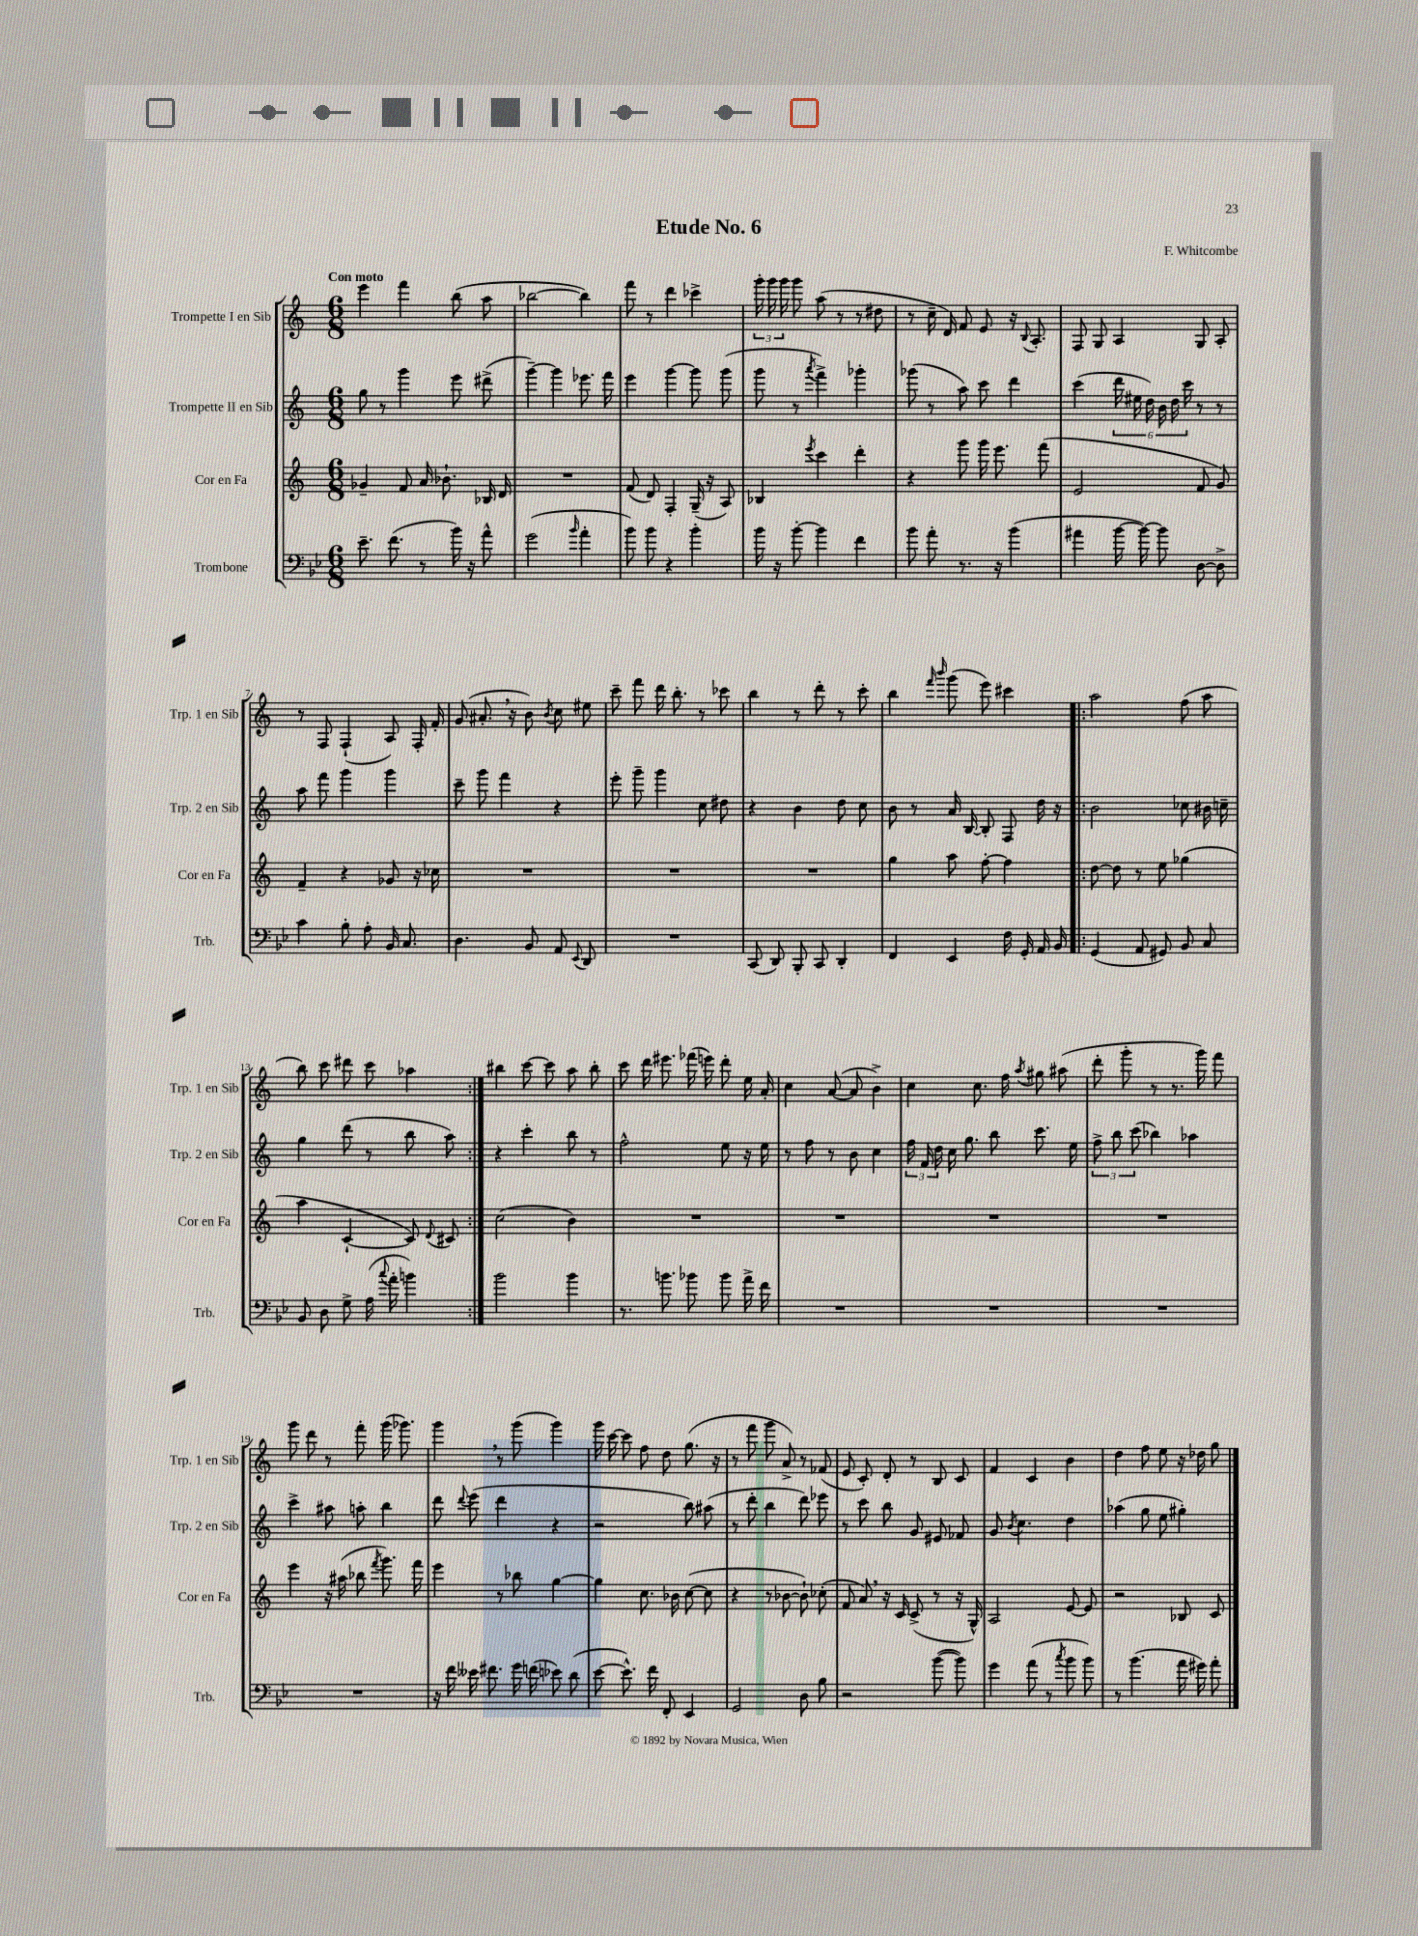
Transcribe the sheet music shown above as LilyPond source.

\header { title = "Etude No. 6" composer = "F. Whitcombe" }
<<
\new StaffGroup <<
\new Staff = "s0" \with { instrumentName = "Trompette I en Sib" shortInstrumentName = "Trp. 1 en Sib" } {
    \clef treble \key c \major \numericTimeSignature \time 6/8 \tempo "Con moto"
    \autoBeamOff e'''4 f'''4 b''8( a''8 |
    bes''2~ bes''4) |
    f'''8 r8 d'''4 ces'''4-> |
    \tuplet 3/2 { g'''16-. g'''16 g'''16 } g'''8 a''8( r8 r8 dis''8 |
    r8 c''16-- d'16) f'8 e'8 r16 \appoggiatura { b8 } a8.-. |
    f8 g8 a4 g8 a8-. |
    r8 f8 f4-!( a8) f16-. f'16-. |
    g'8( ais'8.-. \breathe r16 b'8) \acciaccatura { b'8 } c''8 eis''8 |
    c'''8-- f'''8 d'''16 b''8.-. r8 ces'''8 |
    b''4 r8 d'''8-. r8 c'''8-. |
    b''4 \grace { f'''16 b'''16 } g'''8( e'''8) cis'''4 |
    \repeat volta 2 { a''2 f''8( a''8 |
    b''8) c'''8 dis'''8 c'''8 aes''4 | }
    bis''4 c'''8~ c'''8 a''8 bis''8-. |
    c'''8 d'''16 eis'''8. fes'''16( e'''16) d'''8-. e''16 a'16-. |
    c''4 a'8~( a'8 b'4->) |
    c''4 c''8. f''16 \acciaccatura { a''8 } gis''8 ais''8( |
    d'''8-. g'''8-. r8 r8. g'''16) f'''8 |
    g'''8 d'''8 r8 f'''8-. g'''16( ges'''8.) |
    g'''4 \breathe r8 g'''8( g'''4) |
    g'''16 c'''16~ c'''8 f''8 d''8 g''8.( r16 |
    r8 f'''8 g'''8 a'8->) r8 fes'8( |
    e'8 c'8-.) d'8-. r8 b8 c'8 |
    f'4 c'4 b'4 |
    d''4 f''8 e''8 r16 des''16 g''8 \bar "|." |
}
\new Staff = "s1" \with { instrumentName = "Trompette II en Sib" shortInstrumentName = "Trp. 2 en Sib" } {
    \clef treble \key c \major \numericTimeSignature \time 6/8
    \autoBeamOff g''8 r8 g'''4 e'''8 dis'''8->( |
    g'''4~--) g'''4 ees'''8. f'''16 |
    e'''4 g'''4~ g'''8 g'''8( |
    g'''8 r8 \acciaccatura { a'''8 } f'''4->) ges'''4-. |
    ges'''8( r8 a''8) c'''8 d'''4 |
    c'''4( \tuplet 6/4 { d'''16 eis''16 d''16) b'16 d''16 c'''16 } r8 r8 |
    a''8 f'''8 g'''4 g'''4 |
    c'''8-- g'''8 f'''4 r4 |
    e'''8-. g'''8-- g'''4 c''8 dis''8 |
    r4 b'4 d''8 c''8 |
    b'8 r8 a'16 b16~ b8-. f8 d''16 r16 |
    \repeat volta 2 { b'2 ces''8 bis'16 c''16-- |
    g''4 d'''8( r8 b''8 a''8) | }
    r4 c'''4-. b''8 r8 |
    f''2-^ e''8 r16 e''16 |
    r8 f''8 r8 b'8 c''4 |
    \tuplet 3/2 { f''16 f'16 d''16 } c''16 g''8. b''8 c'''8. e''16 |
    \tuplet 3/2 { f''8-> b''8 c'''8( } bes''4) aes''4 |
    c'''4-> ais''8 a''8-. b''4 |
    d'''8 \appoggiatura { d'''8 } e'''8( d'''4 r4 |
    r2 b''8) ais''8( |
    r8 d'''8-. b''4 d'''8) ees'''8 |
    r8 c'''8 b''8 g'8 eis'8 fes'8 |
    g'8 \acciaccatura { b'8 } c''4. d''4 |
    aes''4( g''8 e''8 gis''4-.) \bar "|." |
}
\new Staff = "s2" \with { instrumentName = "Cor en Fa" shortInstrumentName = "Cor en Fa" } {
    \clef treble \key c \major \numericTimeSignature \time 6/8
    \autoBeamOff ges'4-- f'8 a'16 bes'8.-! bes16 d'16 |
    R2. |
    f'8( d'8) f4-. g16--( r16 a8) |
    bes4 \acciaccatura { e'''8 } c'''4 d'''4-. |
    r4 g'''8 g'''16 e'''8. f'''8( |
    e'2 f'8 g'8) |
    f'4-- r4 ges'8 r16 ces''16 |
    R2. |
    R2. |
    R2. |
    g''4 a''8 f''8~-. f''4 |
    \repeat volta 2 { d''8~ d''8 r8 e''8 ges''4( |
    a''4 c'4~-! c'8) \appoggiatura { d'8 } cis'8 | }
    c''2( b'4) |
    R2. |
    R2. |
    R2. |
    R2. |
    e'''4 r16 ais''16( bes''8 \acciaccatura { f'''8 } g'''8.) f'''16 |
    e'''4 r8 bes''8 g''4~ |
    g''4 c''8. bes'16 c''8~( c''8 |
    r4 r8 bes'8~ bes'8-!) ces''8-.( |
    f'8 a'8) \breathe r16 c'16 c'8->( r8 r16 g16-^) |
    a2 e'8~ e'8 |
    r2 bes8 c'8 \bar "|." |
}
\new Staff = "s3" \with { instrumentName = "Trombone" shortInstrumentName = "Trb." } {
    \clef bass \key bes \major \numericTimeSignature \time 6/8
    \autoBeamOff ees'8.-- f'8.( r8 bes'16) r16 a'8-^ |
    g'2( \grace { bes'16 } a'4-. |
    bes'8) bes'8 r4 bes'4-. |
    bes'16 r16 bes'8~-. bes'4 f'4 |
    bes'8 a'8-. r8. r16 bes'4( |
    ais'4 bes'16~ bes'16~) bes'8 d8~ d8-> |
    c'4 bes8-. a8-. bes,16 c8. |
    d4. bes,8 a,8 \appoggiatura { ees,8 } d,8 |
    R2. |
    c,8( d,8) bes,,8-. c,8 d,4-. |
    f,4 ees,4 f16 g,16-. a,16 bes,16 |
    \repeat volta 2 { g,4( a,8 gis,8) bes,8 c8 |
    bes,8 d8 g8-> a16( \appoggiatura { c''8 } a'16-. b'4) | }
    bes'2 bes'4 |
    r8. b'8. bes'8 bes'8 a'16-> f'16 |
    R2. |
    R2. |
    R2. |
    R2. |
    r16 f'16 eeses'16 fis'8. g'16 f'16( ees'8) d'8( |
    ees'8~ ees'8.-^) f'16 f,8-. ees,4 |
    g,2 d8 bes8 |
    r2 bes'8~( bes'8) |
    g'4 a'8( r8 \acciaccatura { c''8 } bes'8 bes'8) |
    r8 bes'4.( a'16 gis'16) a'8-. \bar "|." |
}
>>
>>
